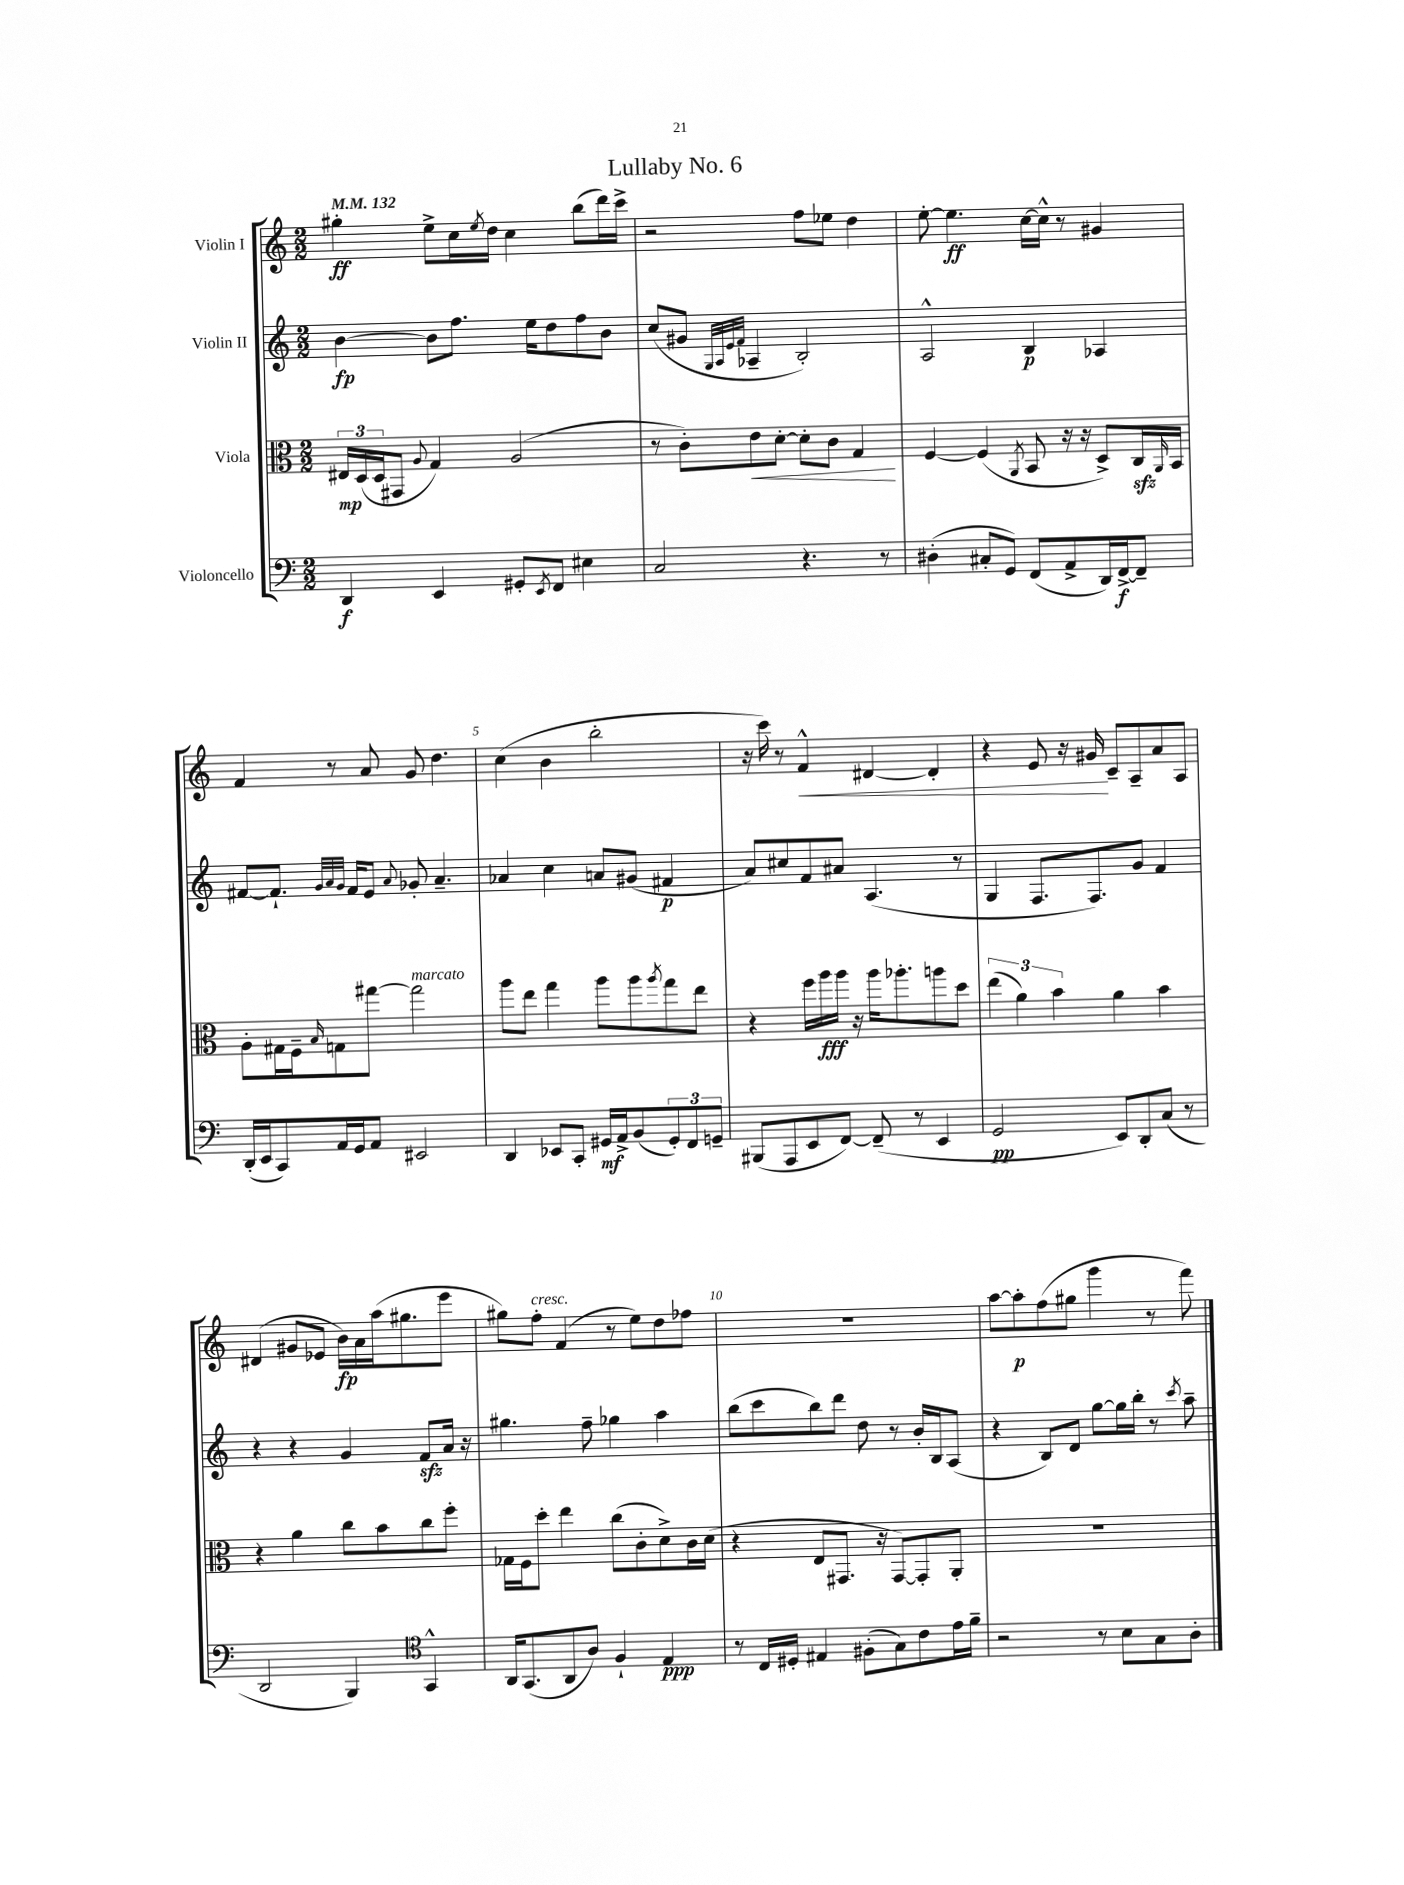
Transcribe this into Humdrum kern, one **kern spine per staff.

**kern	**kern	**kern	**kern
*staff4	*staff3	*staff2	*staff1
*clefF4	*clefC3	*clefG2	*clefG2
*k[]	*k[]	*k[]	*k[]
*M2/2	*M2/2	*M2/2	*M2/2
*MM132	*MM132	*MM132	*MM132
4DD	24E#	[4b	4gg#'
.	(24D	.	.
.	24D	.	.
.	8GG#	.	.
.	8qqA	.	.
4EE	4G)	8b]	8ee^
.	.	8.ff	16cc
.	.	.	8qee
.	.	.	16dd
8GG#'	(2A	.	4cc
.	.	16ee	.
8qEE	.	.	.
8FF	.	8dd	.
4E#	.	8ff	(8bb
.	.	8b	16ddd)
.	.	.	16ccc^
=	=	=	=
2C	8r	(8cc	2r
.	8c')	8g#	.
.	.	32qqG	.
.	.	32qqA	.
.	.	32qqe	.
.	.	32qqf	.
.	8e	4A-~	.
.	[8d'	.	.
4.r	8d']	2B')	8ff
.	8c	.	8ee-
.	4G	.	4dd
8r	.	.	.
=	=	=	=
(4D#'	[4F	2A^^	[8ee'
.	.	.	4.ee]
8C#'	(4F]	.	.
8GG)	.	.	.
.	8qAA	.	.
(8FF	8BB	4B	[16cc
.	.	.	16cc^^]
8AA^	16r	.	8r
.	16r	.	.
16DD)	8D^)	4A-	4g#
[16FF^	.	.	.
8FF~]	16C	.	.
.	16qqAA	.	.
.	16BB	.	.
=	=	=	=
(16DD'	8A'	[8f#	4f
16EE	.	.	.
8CC)	16G#	8.f#`]	.
.	16F~	.	.
.	16qqB	.	.
16AA	8G	.	8r
.	.	32qqg	.
.	.	32qqa	.
.	.	32qqg	.
16GG	.	16f#	.
8AA	[8gg#	8e	8a
.	.	8qqa	.
2EE#	2gg#]	8g-'	8g
.	.	4.a~	4.dd
=	=	=	=
4DD	8aa	4a-	(4cc
.	8ee	.	.
8EE-	4gg	4cc	4b
8CC'	.	.	.
16GG#	8aa	8a	2bb'
16AA^	.	.	.
(8BB	8aa	(8g#	.
.	8qaa	.	.
12GG#')	8gg	4f#	.
12FF	.	.	.
.	8ee	.	.
12GG~	.	.	.
=	=	=	=
(8BBB#	4r	8a)	16r
.	.	.	16ccc)
8AAA	.	8cc#	8r
8EE	16ff	8f	4f^^
.	16aa	.	.
[8FF)	16aa	8a#	.
.	16r	.	.
(8FF~]	16aa	(4.A	[4d#
.	8.aa-'	.	.
8r	.	.	.
4EE	8aa	.	4d#']
.	8dd	8r	.
=	=	=	=
2GG	(6ee	4G	4r
.	6a)	.	.
.	.	8.F	8e
.	6b	.	.
.	.	.	16r
.	.	8.F)	16g#
8EE)	4a	.	8c~
8DD'	.	8g	8A~
(8C	4b	4f	8a
8r	.	.	8A
=	=	=	=
2DD	4r	4r	(4d#
.	4a	4r	8g#
.	.	.	8e-
4BBB)	8cc	4g	16b)
.	.	.	16a
.	8b	.	(16aa
.	.	.	8.gg#
*clefC4	*	*	*
4GG^^	8cc	8f	.
.	8ff'	16a	8eee
.	.	16r	.
=	=	=	=
16AA	16G-	4.gg#	8gg#)
(8.GG	16F	.	.
.	8dd'	.	8ff'
8AA	4ee	.	(4f
8A)	.	8ff~	.
4F`	(8cc	4gg-	8r
.	8c'	.	8ee)
4E	8d^)	4aa	8dd
.	16c	.	8ff-
.	(16d	.	.
=	=	=	=
8r	4r	(8bb	1r
16C	.	8ccc	.
16D#'	.	.	.
4E#	8E	8bb)	.
.	8.GG#	8ddd	.
(8F#'	.	8dd	.
.	16r	.	.
8G)	[8GG#)	8r	.
8c	8GG#']	16b'	.
.	.	16B	.
16e	8AA'	(8A	.
16f~	.	.	.
=	=	=	=
2r	1r	4r	[8aa
.	.	.	8aa']
.	.	8B)	(8ff
.	.	8d	8gg#
8r	.	[8gg	4ggg
8B	.	16gg]	.
.	.	16bb'	.
8G	.	8r	8r
.	.	8qccc	.
8A'	.	8aa~	8fff)
==	==	==	==
*-	*-	*-	*-
